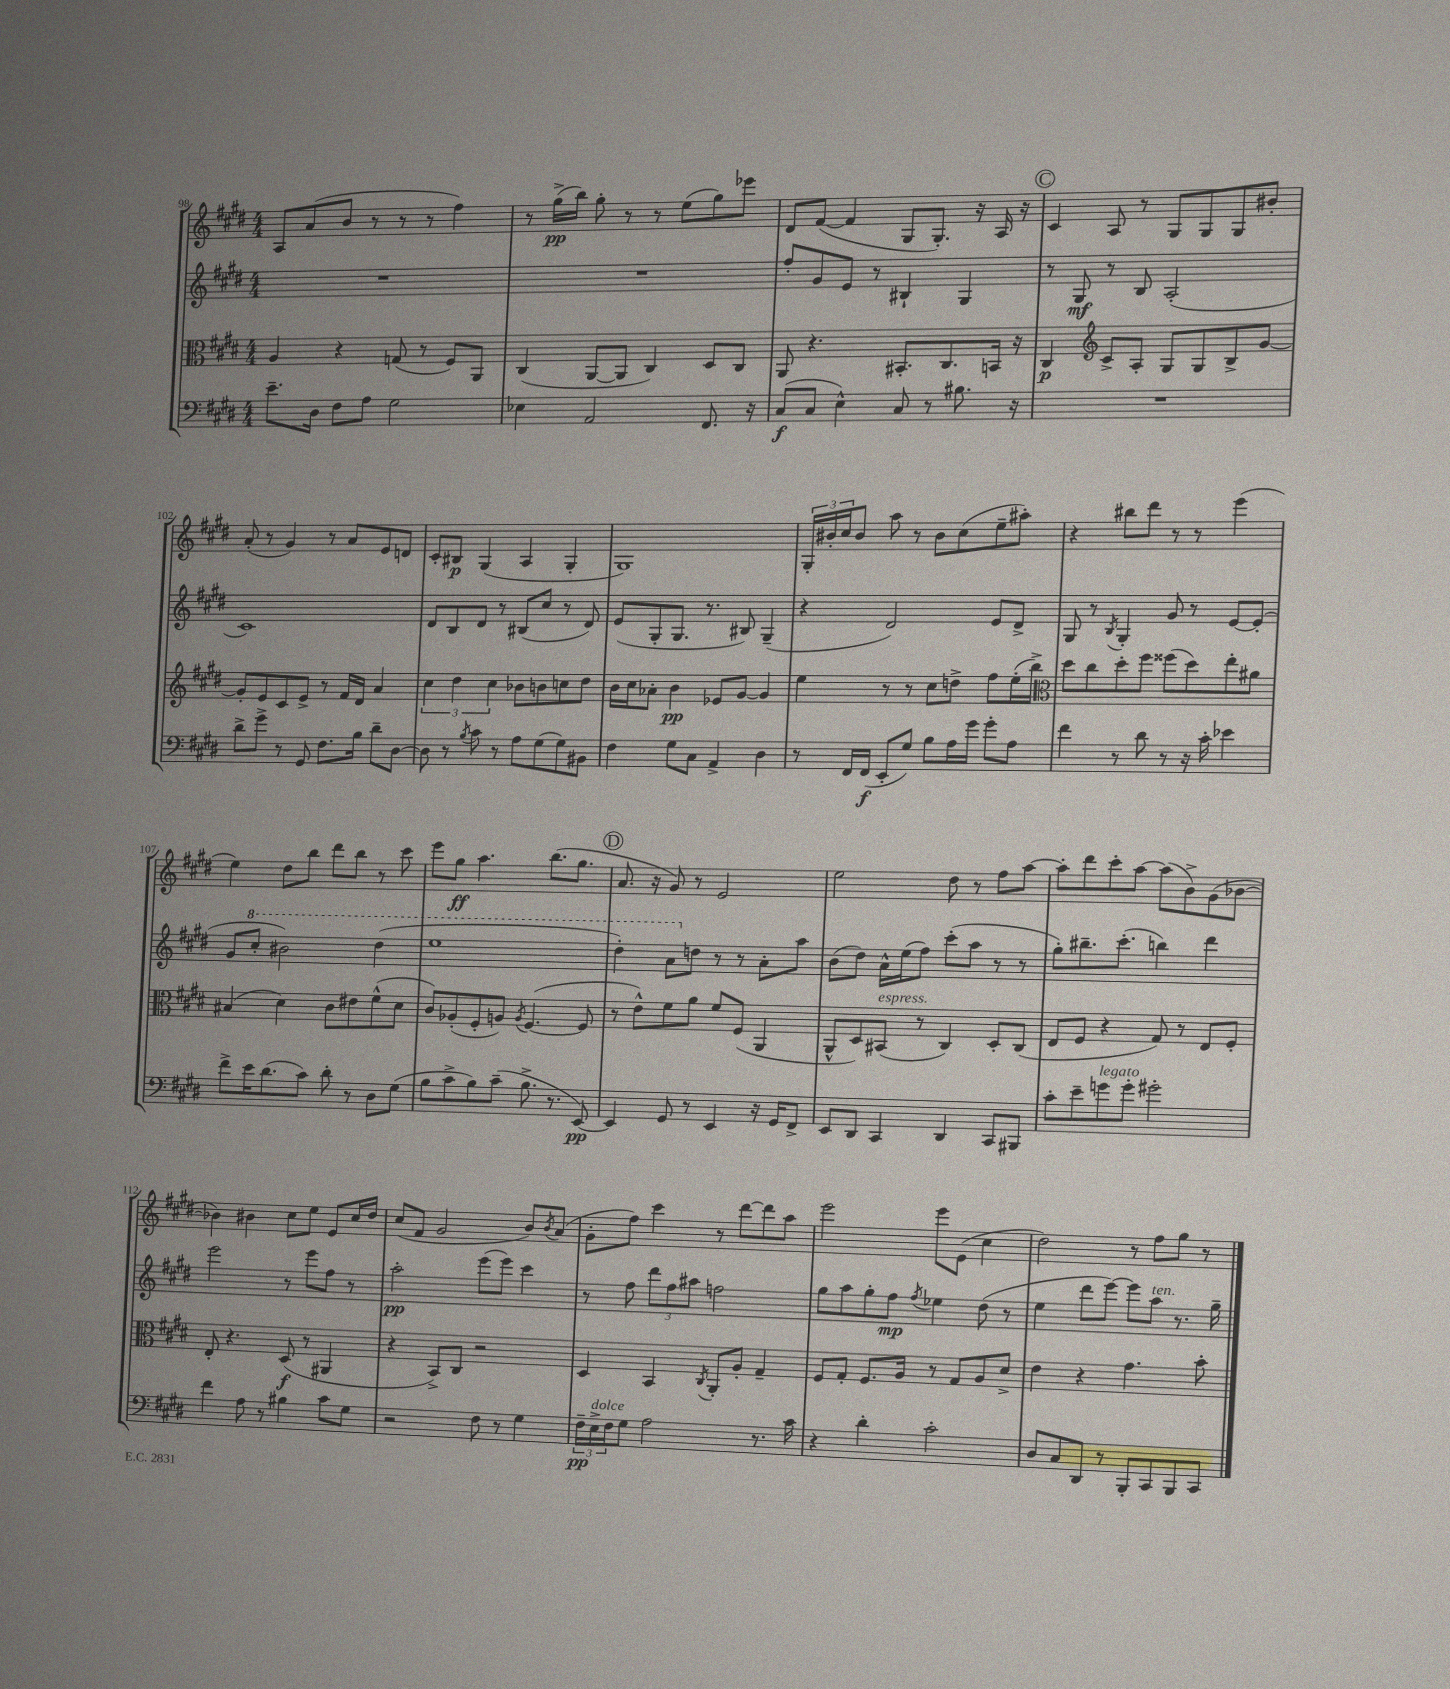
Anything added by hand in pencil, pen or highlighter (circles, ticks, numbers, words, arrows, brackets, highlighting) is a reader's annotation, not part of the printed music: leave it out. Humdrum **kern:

**kern	**kern	**kern	**kern
*staff4	*staff3	*staff2	*staff1
*clefF4	*clefC3	*clefG2	*clefG2
*k[f#c#g#d#]	*k[f#c#g#d#]	*k[f#c#g#d#]	*k[f#c#g#d#]
*M4/4	*M4/4	*M4/4	*M4/4
8.e~\L	4A/	1r	8A/L
.	.	.	(8a/
16D#\Jk	.	.	.
8F#\L	4r	.	8b/J
8A\J	.	.	8r
2G#\	(8G/	.	8r
.	8r	.	8r
.	8F#/L)	.	4ff#\)
.	8AA/J	.	.
=	=	=	=
4E-\	(4C#/	1r	8r
.	.	.	(16gg#^\LL
.	.	.	16bb\JJ)
2AA/	[8AA/L	.	8gg#'\
.	8AA/]J	.	8r
.	4C#/)	.	8r
.	.	.	(8ee\L
8.FF#/	8D#/L	.	8gg#\)
.	8C#/J	.	8eee-\J
16r	.	.	.
=	=	=	=
(8C#/L	8AA/	8ff#'/L	8d#/L
8C#/J	4.r	8g#/	([8f#/J
4E^^\)	.	8e/J	4f#/]
.	.	8r	.
8C#/	8.BB#'/L	4B#`/	8G#/L
8r	.	.	8.G#'/J)
.	8.C#/	.	.
8.B#\	.	4G#/	.
.	.	.	16r
.	16BB/Jk	.	16A/
16r	16r	.	16r
=	=	=	=
1r	4C#/	8r	4c#/
.	.	8G#/	.
*	*clefG2	*	*
.	8c#^/L	8r	8A/
.	8A'/J	8B/	8r
.	8G#/L	(2A'/	8G#/L
.	8G#/	.	8G#/
.	8B^/	.	8G#/
.	[8g#/J	.	8b#'/J
=	=	=	=
8d#^\L	8g#'/]L	1c#)	(8a'/
8g#^\J	8e/	.	8r
8r	8c#/	.	4g#/)
8GG#/	8e^/J	.	.
8.F#\L	8r	.	8r
.	16f#/LL	.	8a/L
16B\Jk	16d#/JJ	.	.
8d#~\L	4a/	.	8e/
[8D#\J	.	.	8d/J
=	=	=	=
8D#\]	6cc#\	8d#/L	8c#'/L
8r	.	8B/	8B#/J
.	6dd#\	.	.
8qB/	.	.	.
8c#\	.	8d#/J	(4G#/
.	6cc#\	.	.
8r	.	8r	.
8A\L	8b-\L	(8B#/L	4A/
(8G#\	8b\	8cc#/J	.
8G#\)	8cc\	8r	4G#'/
8BB#\J	8dd#\J	8d#/)	.
=	=	=	=
4F#\	16b\LL	(8e/L	1G#)
.	16cc#\J	.	.
.	8a-'\J	8G#'/	.
8G#\L	4b\	8.G#/J	.
8C#\J	.	.	.
.	.	8.r	.
4AA^/	8e-/L	.	.
.	[8g#/J	8B#/)	.
4D#\	4g#/]	(4G#~/	.
=	=	=	=
8r	4ee\	4r	24G#'/LL
.	.	.	24b#'/
.	.	.	24cc#/J
16FF#/LL	.	.	8b#/J
(16FF#/JJ	.	.	.
8EE'/L	8r	2d#/)	8aa\
8G#/J)	8r	.	8r
8B\L	8cc#\L	.	8b#\L
16A\L	8dd^\J	.	(8cc#\
16g#\JJ	.	.	.
8g#'\L	8ff#\L	8e/L	8ee~\
8A\J	(16ee'\L	8d#^/J	8aa#'\J)
.	16bb^\JJ)	.	.
=	=	=	=
*	*clefC3	*	*
4f#\	8dd#\L	8G#/	4r
.	8cc#\	8r	.
.	.	8qB/	.
8r	8dd#'\	4G#'/	8bb#\L
8d#\	8ff#\J	.	8ddd#\J
8r	(8ff##\L	8g#/	8r
16r	8dd#\)	8r	8r
16c#'\	.	.	.
4e-\	8ee'\	[8e/L	(4eee\
.	8a#\J	(8e'/]J	.
=	=	=	=
8f#^\L	(4B#/	8g#/L	4ee\)
16e\K	.	8ccc#'/J	.
(8.d#\	.	.	.
.	4d#\)	2bb#\)	8dd#\L
8c#\J)	.	.	8bb\J
8d#'\	8c#\L	.	8ddd#\L
8r	8e#\	.	8bb\J
8D#\L	(8f#^^\	(4ddd#\	8r
(8G#\J	8d#\J	.	8ccc#\
=	=	=	=
8B\L	8c#/L)	1eee	8eee\L
8c#^\	(8A-'/	.	8gg#\J
8B\)	8F#'/	.	4.aa\
(8c#~\J	8A/J)	.	.
.	8qA/	.	.
8.B^\	([4.F#/	.	.
.	.	.	(8.bb\L
8.r	.	.	.
.	.	.	8.gg#\J
[8EE/)	8F#/]	.	.
=	=	=	=
4EE/]	8r	4ddd#'\)	8.a/
.	8e^^\L)	.	.
.	.	.	16r
8GG#/	8f#\	8aa\L	8g#/)
8r	8a\J	8dd\J	8r
4EE/	8f#/L	8r	2e/
.	(8F#/J	8r	.
16r	4AA/	8a'\L	.
16GG#/LK	.	.	.
8FF#^/J	.	8aa\J	.
=	=	=	=
8EE/L	8AA^^/L	(8b\L	2ee\
8DD#/J	8D#/)	8dd#\J)	.
4CC#/	(8BB#/J	16a^^\LL	.
.	.	(16ee\J	.
.	8r	8ff#\J)	.
4DD#/	4C#/)	(8ccc#'\L	8dd#\
.	.	8aa\J	8r
8CC#/L	8D#'/L	8r	8ff#\L
8BBB#/J	(8C#/J	8r	[8aa\J
=	=	=	=
8c#'\L	8E/L	8gg#'\L)	8aa'\]L
8e~\	8F#/J	8.bb#~\	8ddd#\
8g\	4r	.	8ccc#'\
.	.	(8.ccc#'\J	.
8g'\J	.	.	[8aa\J
2g#'\	8G#/)	4bb\)	(8aa\]L
.	8r	.	8b^\)
.	8E/L	4ddd#\	(8g#\
.	8F#'/J	.	[8b-\J
=	=	=	=
4f#\	8E'/	2eee\	4b-\])
.	4.r	.	.
8A\	.	.	4b#\
8r	.	.	.
4B#\	(8D#/	8r	8cc#\L
.	8r	8eee\L	8ee\J
8c#\L	4AA#/	8ff#\J	8e/L
8G#\J	.	8r	16cc#/L
.	.	.	16dd#/JJ
=	=	=	=
2r	4r	2aa'\	(8cc#/L
.	.	.	8f#/J
.	8BB^/L)	.	2g#/
.	8C#/J	.	.
8F#\	2r	(8eee\L	.
8r	.	8eee\J)	.
4G#\	.	4ccc#\	8b/L)
.	.	.	8qb/
.	.	.	(8a/J
=	=	=	=
24F#~\LL	4D#/	8r	8g#'\L
24E^\	.	.	.
24F#\J	.	.	.
8G#\J	.	8ff#\	8ff#\J)
2A\	4BB/	12ddd#\L	4ccc#\
.	.	12ff#\	.
.	.	12aa#\J	.
.	8qC#/	.	.
.	8AA'/L	2ff\	8r
.	8A'/J	.	[8ddd#\L
8.r	4G#~/	.	8ddd#\]
.	.	.	8aa\J
16c#\	.	.	.
=	=	=	=
4r	8F#/L	8gg#\L	2eee\
.	8G#'/J	8aa\	.
4d#'\	8.F#/L	8gg#'\	.
.	.	8ff#\J	.
.	16A/Jk	.	.
.	.	8qff#/	.
2c#'\	8r	4ee-\	8eee\L
.	8G#/L	.	(8e\J
.	8A/	(8dd#\	4cc#\
.	8d#^/J	8r	.
=	=	=	=
8D#/L	4e\	4ee\	2dd#\)
8C#/	.	.	.
8DD#/J	4r	8ddd#\L	.
8r	.	[8eee\J)	.
8BBB'/L	4.g#\	8eee\]L	8r
8CC#/	.	8aa\J	8ff#\L
8BBB/	.	8.r	8gg#\J
8CC#/J	8b'\	.	8r
.	.	16gg#~\	.
==	==	==	==
*-	*-	*-	*-
